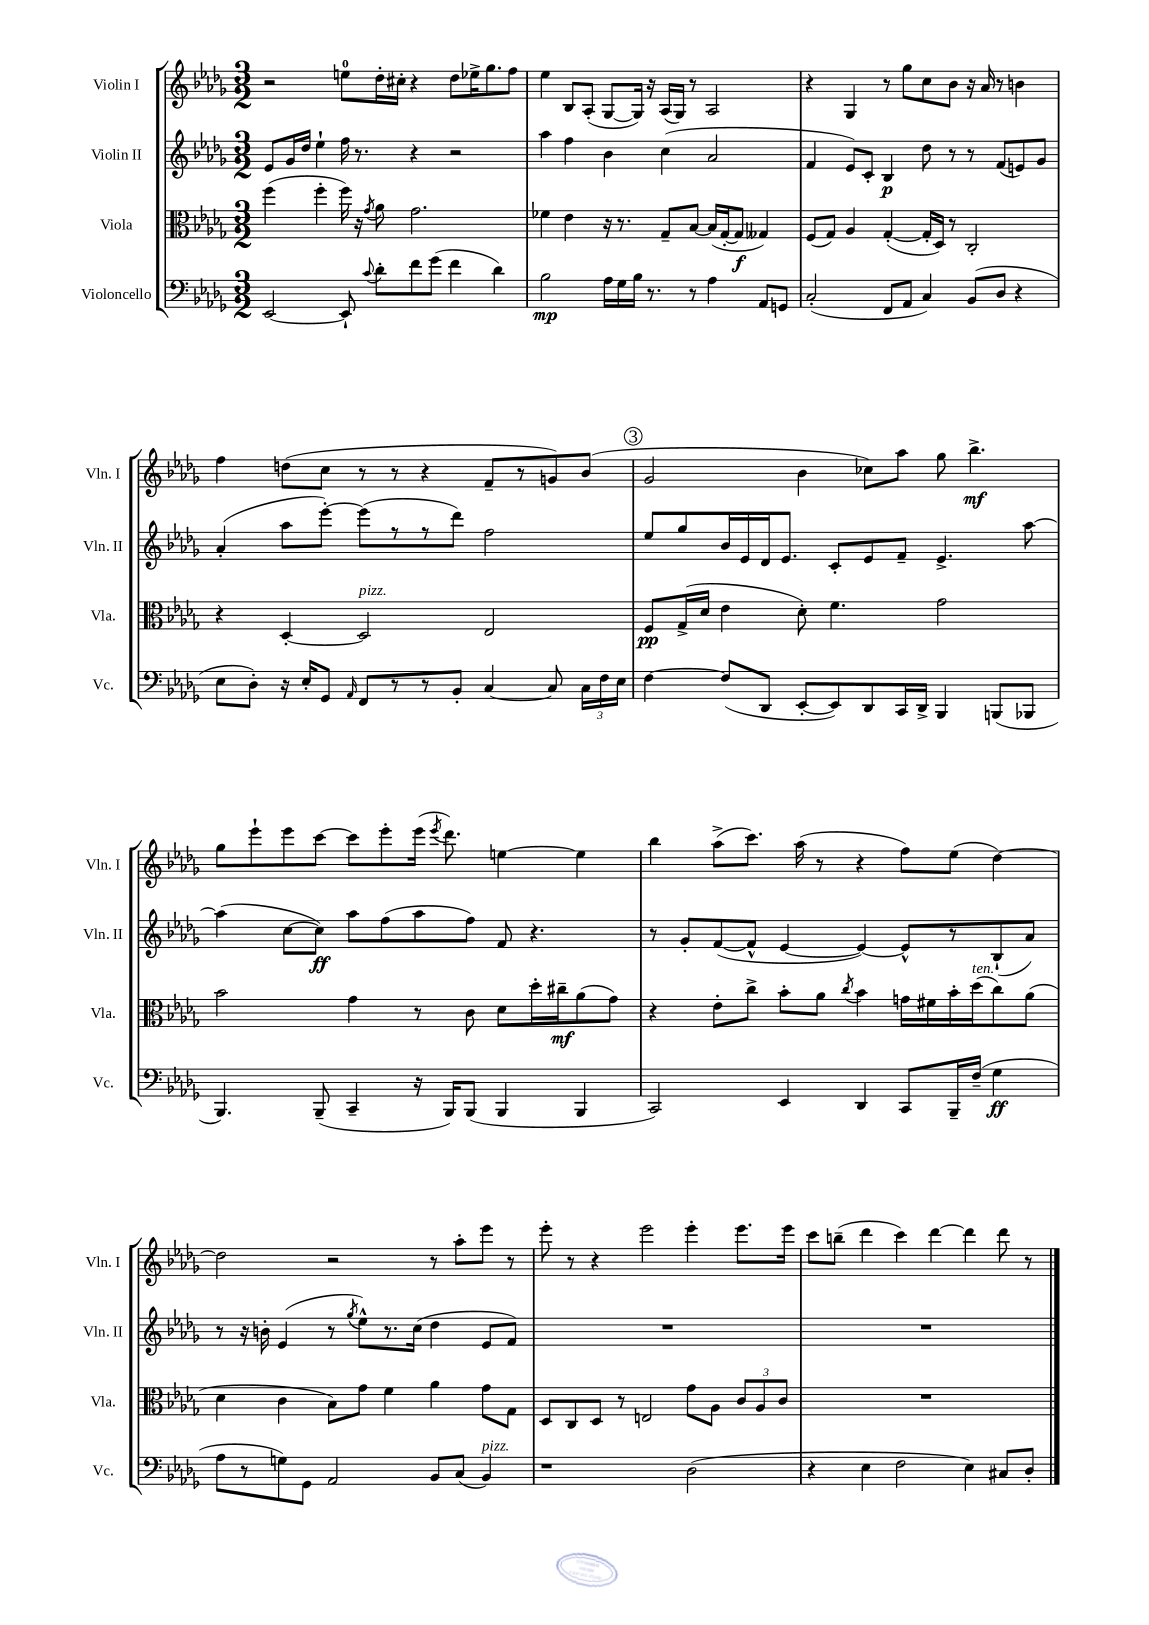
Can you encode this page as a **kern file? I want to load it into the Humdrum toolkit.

**kern	**kern	**kern	**kern
*staff4	*staff3	*staff2	*staff1
*clefF4	*clefC3	*clefG2	*clefG2
*k[b-e-a-d-g-]	*k[b-e-a-d-g-]	*k[b-e-a-d-g-]	*k[b-e-a-d-g-]
*M3/2	*M3/2	*M3/2	*M3/2
[2EE-	(4ff	8e-	2r
.	.	16g-	.
.	.	16dd-	.
.	4ff'	4ee-`	.
8EE-`]	16ff)	16ff	8ee
.	16r	8.r	.
8qqc	8qg-	.	.
8d-'	8a-	.	16dd-'
.	.	.	16cc#'
8f	2.g-	4r	4r
(8g-	.	.	.
4f	.	2r	8dd-
.	.	.	16ee-^
.	.	.	8.gg-
4d-)	.	.	.
.	.	.	8ff
=	=	=	=
2B-	4f-	4aa-	4ee-
.	4e-	4ff	8B-
.	.	.	(8A-'
16A-	16r	4b-	[8G-
16G-	8.r	.	.
16B-	.	.	16G-])
8.r	.	.	16r
.	8G-~	(4cc	(16A-
.	.	.	16G-)
8r	[8B-	.	8r
4A-	(16B-]	2a-	2A-
.	[16G-'	.	.
.	8G-]	.	.
8AA-	4G--)	.	.
8GG	.	.	.
=	=	=	=
(2C'	(8F	4f	4r
.	8G-)	.	.
.	4A-	8e-)	4G-
.	.	8c'	.
8FF	([4G-'	4B-	8r
8AA-	.	.	8gg-
4C)	16G-']	8dd-	8cc
.	16D-)	.	.
.	8r	8r	8b-
(8BB-	2C'	8r	16r
.	.	.	16a-
8D-	.	(8f	8r
4r	.	8e)	4b
.	.	8g-	.
=	=	=	=
8E-	4r	(4a-'	4ff
8D-')	.	.	.
16r	[4D-'	8aa-	(8dd
16E-'	.	.	.
8GG-	.	[8eee-')	8cc
16qqAA-	.	.	.
8FF	2D-]	(8eee-]	8r
8r	.	8r	8r
8r	.	8r	4r
8BB-'	.	8ddd-)	.
[4C	2E-	2ff	8f~
.	.	.	8r
8C]	.	.	8g)
24C	.	.	(8b-
24F	.	.	.
24E-	.	.	.
=	=	=	=
[4F	8F	8ee-	2g-
.	(16G-^	8gg-	.
.	16d-	.	.
(8F]	4e-	16b-	.
.	.	16e-	.
8DD-	.	16d-	.
.	.	8.e-	.
[8EE-'	8d-')	.	4b-
8EE-])	4.f	8c'	.
8DD-	.	8e-	8cc-)
16CC	.	8f~	8aa-
16DD-^	.	.	.
4BBB-	2g-	4.e-^	8gg-
.	.	.	4.bb-^
(8BBB	.	.	.
8BBB-	.	[8aa-	.
=	=	=	=
4.BBB-)	2b-	(4aa-]	8gg-
.	.	.	8eee-`
.	.	[8cc	8eee-
(8BBB-~	.	8cc])	[8ccc
4CC~	4g-	8aa-	8ccc]
.	.	(8ff	8eee-'
16r	8r	8aa-	(16eee-
.	.	.	8qeee-
16BBB-)	.	.	8.ddd-)
(8BBB-	8c	8ff)	.
4BBB-	8d-	8f	[4ee
.	16dd-'	4.r	.
.	16cc#~	.	.
4BBB-	(8a-	.	4ee]
.	8g-)	.	.
=	=	=	=
2CC)	4r	8r	4bb-
.	.	8g-'	.
.	8e-'	([8f	(8aa-^
.	8cc^	8f^^]	8.ccc)
4EE-	8b-'	[4e-	.
.	.	.	(16aa-
.	8a-	.	8r
.	8qcc	.	.
4DD-	4b-	4e-_)	4r
8CC	16g	8e-^^]	8ff)
.	16f#	.	.
16BBB-~	16b-'	8r	(8ee-
(16F~	(16dd-	.	.
4G-	8cc)	(8B-`	[4dd-)
.	(8a-	8a-)	.
=	=	=	=
8A-	4d-	8r	2dd-]
8r	.	16r	.
.	.	16b'	.
8G)	4c	(4e-	.
8GG-	.	.	.
2AA-	8B-)	8r	2r
.	.	8qgg-	.
.	8g-	8ee-^^)	.
.	4f	8.r	.
.	.	(16cc	.
8BB-	4a-	4dd-	8r
(8C	.	.	8aa-'
4BB-)	8g-	8e-	8eee-
.	8G-	8f)	8r
=	=	=	=
1r	8D-	1.r	8eee-'
.	8C	.	8r
.	8D-	.	4r
.	8r	.	.
.	2E	.	2eee-
(2D-	8g-	.	4eee-'
.	8A-	.	.
.	12c	.	8.eee-
.	12A-	.	.
.	12c	.	.
.	.	.	16eee-
=	=	=	=
4r	1.r	1.r	8ccc
.	.	.	(8bb~
4E-	.	.	4ddd-
2F	.	.	4ccc)
.	.	.	[4ddd-
4E-)	.	.	4ddd-]
8C#	.	.	8ddd-
8D-'	.	.	8r
==	==	==	==
*-	*-	*-	*-
